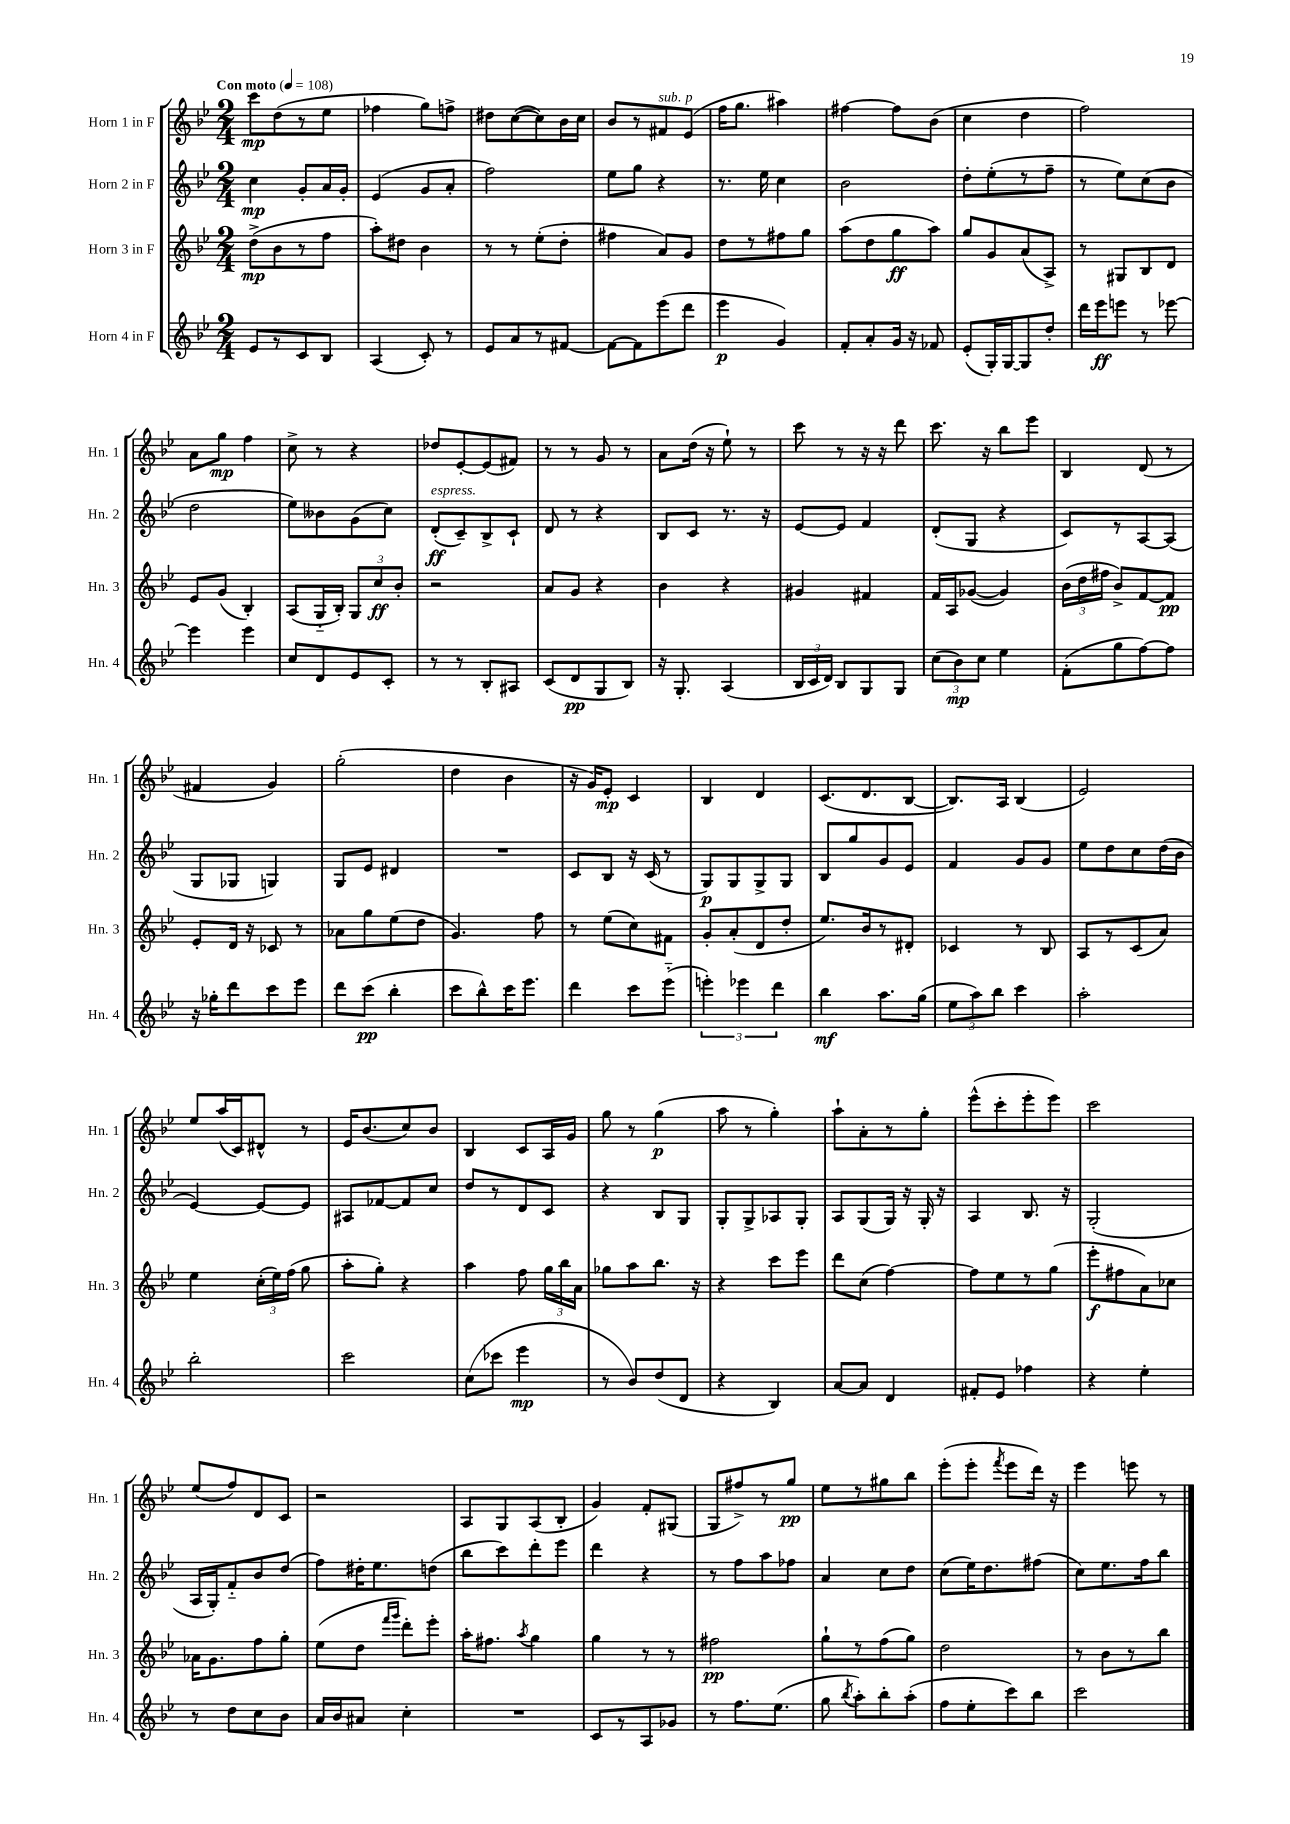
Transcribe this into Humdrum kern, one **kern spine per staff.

**kern	**kern	**kern	**kern
*staff4	*staff3	*staff2	*staff1
*clefG2	*clefG2	*clefG2	*clefG2
*k[b-e-]	*k[b-e-]	*k[b-e-]	*k[b-e-]
*M2/4	*M2/4	*M2/4	*M2/4
*MM108	*MM108	*MM108	*MM108
8e-/L	(8dd^\L	4cc\	8ccc\L
8r	8b-\	.	(8dd\
8c/	8r	8g'/L	8r
8B-/J	8ff\J	16a/L	8ee-\J
.	.	16g'/JJ	.
=	=	=	=
(4A/	8aa'\L)	(4e-/	4ff-\
.	8dd#\J	.	.
8c'/)	4b-\	8g/L	8gg\L)
8r	.	8a'/J	8ff^\J
=	=	=	=
8e-/L	8r	2ff\)	8dd#\L
8a/	8r	.	([8cc\
8r	(8ee-'\L	.	8cc\])
[8f#/J	8dd'\J	.	16b-\L
.	.	.	16cc\JJ
=	=	=	=
8f#\_L	4ff#\	8ee-\L	8b-/L
8f#\]	.	8gg\J	8r
(8eee-\	8a/L)	4r	8f#/
8ddd\J	8g/J	.	(8e-/J
=	=	=	=
4eee-\	8dd\L	8.r	16ff\LK
.	.	.	8.gg\J
.	8r	.	.
.	.	16ee-\	.
4g/)	8ff#\	4cc\	4aa#\)
.	8gg\J	.	.
=	=	=	=
8f'/L	(8aa\L	2b-\	[4ff#\
8a'/	8dd\	.	.
16g/Jk	8gg\	.	8ff#\]L
16r	.	.	.
8f-/	8aa\J)	.	(8b-\J
=	=	=	=
(8e-'/L	8gg/L	8dd'\L	4cc\
16G'/L)	8g/	(8ee-'\	.
[16G/J	.	.	.
8G/]	(8a/	8r	4dd\
8dd'/J	8A^/J)	8ff~\J	.
=	=	=	=
16ddd\LL	8r	8r	2ff\)
16eee-\J	.	.	.
8eee\J	8G#/L	8ee-\L)	.
8r	8B-/	(8cc\	.
[8eee-\	8d/J	8b-\J	.
=	=	=	=
4eee-\]	8e-/L	2dd\	8a\L
.	(8g/J	.	8gg\J
4eee-\	4B-'/)	.	4ff\
=	=	=	=
8cc/L	(8A/L	8ee-\L)	8cc^\
8d/	16G'~/L	8b--\	8r
.	16B-'/JJ)	.	.
8e-/	12G/L	(8g\	4r
.	12cc/	.	.
8c'/J	.	8cc\J)	.
.	12b-'/J	.	.
=	=	=	=
8r	2r	(8d'/L	8dd-/L
8r	.	8c~/)	[8e-'/
8B-'/L	.	8B-^/	(8e-/]
8A#/J	.	8c`/J	8f#/J)
=	=	=	=
(8c/L	8a/L	8d/	8r
8d/	8g/J	8r	8r
8G/	4r	4r	8g/
8B-/J)	.	.	8r
=	=	=	=
16r	4b-\	8B-/L	8a\L
8.G'/	.	.	.
.	.	8c/J	(16dd\Jk
.	.	.	16r
(4A/	4r	8.r	8ee-`\)
.	.	.	8r
.	.	16r	.
=	=	=	=
24B-/LL	4g#/	[8e-/L	8ccc\
24c/	.	.	.
24d/JJ)	.	.	.
8B-/L	.	8e-/]J	8r
8G/	4f#/	4f/	16r
.	.	.	16r
8G/J	.	.	8ddd\
=	=	=	=
(12cc\L	16f/LL	(8d'/L	8.ccc\
.	16A/J	.	.
12b-\)	.	.	.
.	([8g-/J	8G/J	.
12cc\J	.	.	.
.	.	.	16r
4ee-\	4g-/])	4r	8bb-\L
.	.	.	8eee-\J
=	=	=	=
(8f'\L	(24b-\LL	8c/L)	4B-/
.	24dd\	.	.
.	24ff#\JJ	.	.
8gg\	8b-^/L)	8r	.
[8ff\)	[8f/	[8A/	(8d/
8ff\]J	8f/]J	(8A/]J	8r
=	=	=	=
16r	8e-'/L	8G/L	4f#/
16gg-'\LK	.	.	.
8ddd\	16d/Jk	8G-/J	.
.	16r	.	.
8ccc\	8c-/	4G/)	4g/)
8eee-\J	8r	.	.
=	=	=	=
8ddd\L	8a-\L	8G/L	(2gg'\
(8ccc\J	8gg\	8e-/J	.
4bb-'\	(8ee-\	4d#/	.
.	8dd\J	.	.
=	=	=	=
8ccc\L	4.g/)	2r	4dd\
8bb-^^\)	.	.	.
16ccc\K	.	.	4b-\
8.eee-\J	.	.	.
.	8ff\	.	.
=	=	=	=
4ddd\	8r	8c/L	16r
.	.	.	16g/LK)
.	(8ee-\L	8B-/J	8e-'/J
8ccc\L	8cc\)	16r	4c/
.	.	(16c/	.
(8eee-'~\J	8f#\J	8r	.
=	=	=	=
6eee'\)	8g'/L	8G/L)	4B-/
.	(8a'/	8G/	.
6eee-\	.	.	.
.	8d/	8G^/	4d/
6ddd\	.	.	.
.	8dd'/J	8G/J	.
=	=	=	=
4bb-\	8.ee-/L)	8B-/L	(8.c/L
.	.	8gg/	.
.	16b-/k	.	8.d/
8.aa\L	8r	8g/	.
.	8d#'/J	8e-/J	[8B-/J
(16gg\Jk	.	.	.
=	=	=	=
12ee-\L	4c-/	4f/	8.B-/]L)
12aa\)	.	.	.
12bb-\J	.	.	.
.	.	.	16A/Jk
4ccc\	8r	8g/L	(4B-/
.	8B-/	8g/J	.
=	=	=	=
2aa'\	8A/L	8ee-\L	2e-/)
.	8r	8dd\	.
.	(8c/	8cc\	.
.	8a/J)	(16dd\L	.
.	.	16b-\JJ	.
=	=	=	=
2bb-'\	4ee-\	[4e-/)	8ee-/L
.	.	.	(16aa/L
.	.	.	16c/J)
.	(24cc'\LL	8e-/_L	8d#^^/J
.	24ee-\)	.	.
.	(24ff\JJ	.	.
.	8gg\	8e-/]J	8r
=	=	=	=
2ccc\	8aa'\L	8A#/L	16e-/LK
.	.	.	(8.b-/
.	8gg'\J)	[8f-/	.
.	4r	8f-/]	8cc/)
.	.	8cc/J	8b-/J
=	=	=	=
(8cc\L	4aa\	8dd/L	4B-/
8ccc-\J	.	8r	.
4eee-\	8ff\	8d/	8c/L
.	24gg\LL	8c/J	16A/L
.	24bb-\	.	.
.	.	.	16g/JJ
.	24a\JJ	.	.
=	=	=	=
8r	8gg-\L	4r	8gg\
8b-/L)	8aa\	.	8r
(8dd/	8.bb-\J	8B-/L	(4gg\
8d/J	.	8G/J	.
.	16r	.	.
=	=	=	=
4r	4r	8G'/L	8aa\
.	.	8G^/	8r
4B-/)	8ccc\L	8A-/	4gg'\)
.	8eee-\J	8G'/J	.
=	=	=	=
[8a/L	8ddd\L	8A/L	8aa`\L
8a/]J	(8cc\J	(8G/	8a'\
4d/	[4ff\)	16G/Jk)	8r
.	.	16r	.
.	.	16G'/	8gg'\J
.	.	16r	.
=	=	=	=
8f#'/L	8ff\]L	4A/	(8eee-^^\L
8e-/J	8ee-\	.	8ccc'\
4ff-\	8r	8.B-/	8eee-'\
.	(8gg\J	.	8eee-\J)
.	.	16r	.
=	=	=	=
4r	8eee-'\L	(2G'/	2ccc\
.	8ff#\	.	.
4ee-'\	8a\)	.	.
.	8cc-\J	.	.
=	=	=	=
8r	16a-\LK	16A/LL	(8ee-/L
.	8.g\	16G'/J)	.
8dd\L	.	8f'~/	8ff/)
8cc\	8ff\	8b-/	8d/
8b-\J	8gg'\J	(8dd/J	8c/J
=	=	=	=
16a/LL	(8ee-\L	8ff\L)	2r
16b-/J	.	.	.
8a#/J	8dd\J	16dd#'\K	.
.	.	8.ee-\	.
.	16qqfff/LL	.	.
.	16qqggg/JJ	.	.
4cc'\	8ddd'\L)	.	.
.	8eee-'\J	(8dd\J	.
=	=	=	=
2r	16aa'\LK	8bb-\L	8A/L
.	8.ff#\J	.	.
.	.	8ccc\)	8G/
.	8qaa/	.	.
.	4gg\	8ddd'\	(8A/
.	.	8eee-\J	8B-'/J
=	=	=	=
8c/L	4gg\	4ddd\	4g/)
8r	.	.	.
8A/	8r	4r	8f'/L
8g-/J	8r	.	(8G#/J
=	=	=	=
8r	2ff#\	8r	8G/L
8.ff\L	.	8ff\L	8ff#^/)
.	.	8aa\	8r
(8.ee-\J	.	.	.
.	.	8ff-\J	8gg/J
=	=	=	=
8gg\	8gg`\L	4a/	8ee-\L
8qbb-/	.	.	.
8aa'\L)	8r	.	8r
8bb-'\	(8ff\	8cc\L	8gg#\
(8aa'\J	8gg\J)	8dd\J	8bb-\J
=	=	=	=
8ff\L	2dd\	(8cc\L	(8eee-'\L
8ee-'\	.	16ee-\K)	8eee-'\J
.	.	8.dd\	.
.	.	.	8qfff/
8ccc\)	.	.	8eee-\L
8bb-\J	.	(8ff#\J	16ddd\Jk)
.	.	.	16r
=	=	=	=
2ccc\	8r	8cc\L)	4eee-\
.	8b-\L	8.ee-\	.
.	8r	.	8eee\
.	.	16ff\k	.
.	8bb-\J	8bb-\J	8r
==	==	==	==
*-	*-	*-	*-
